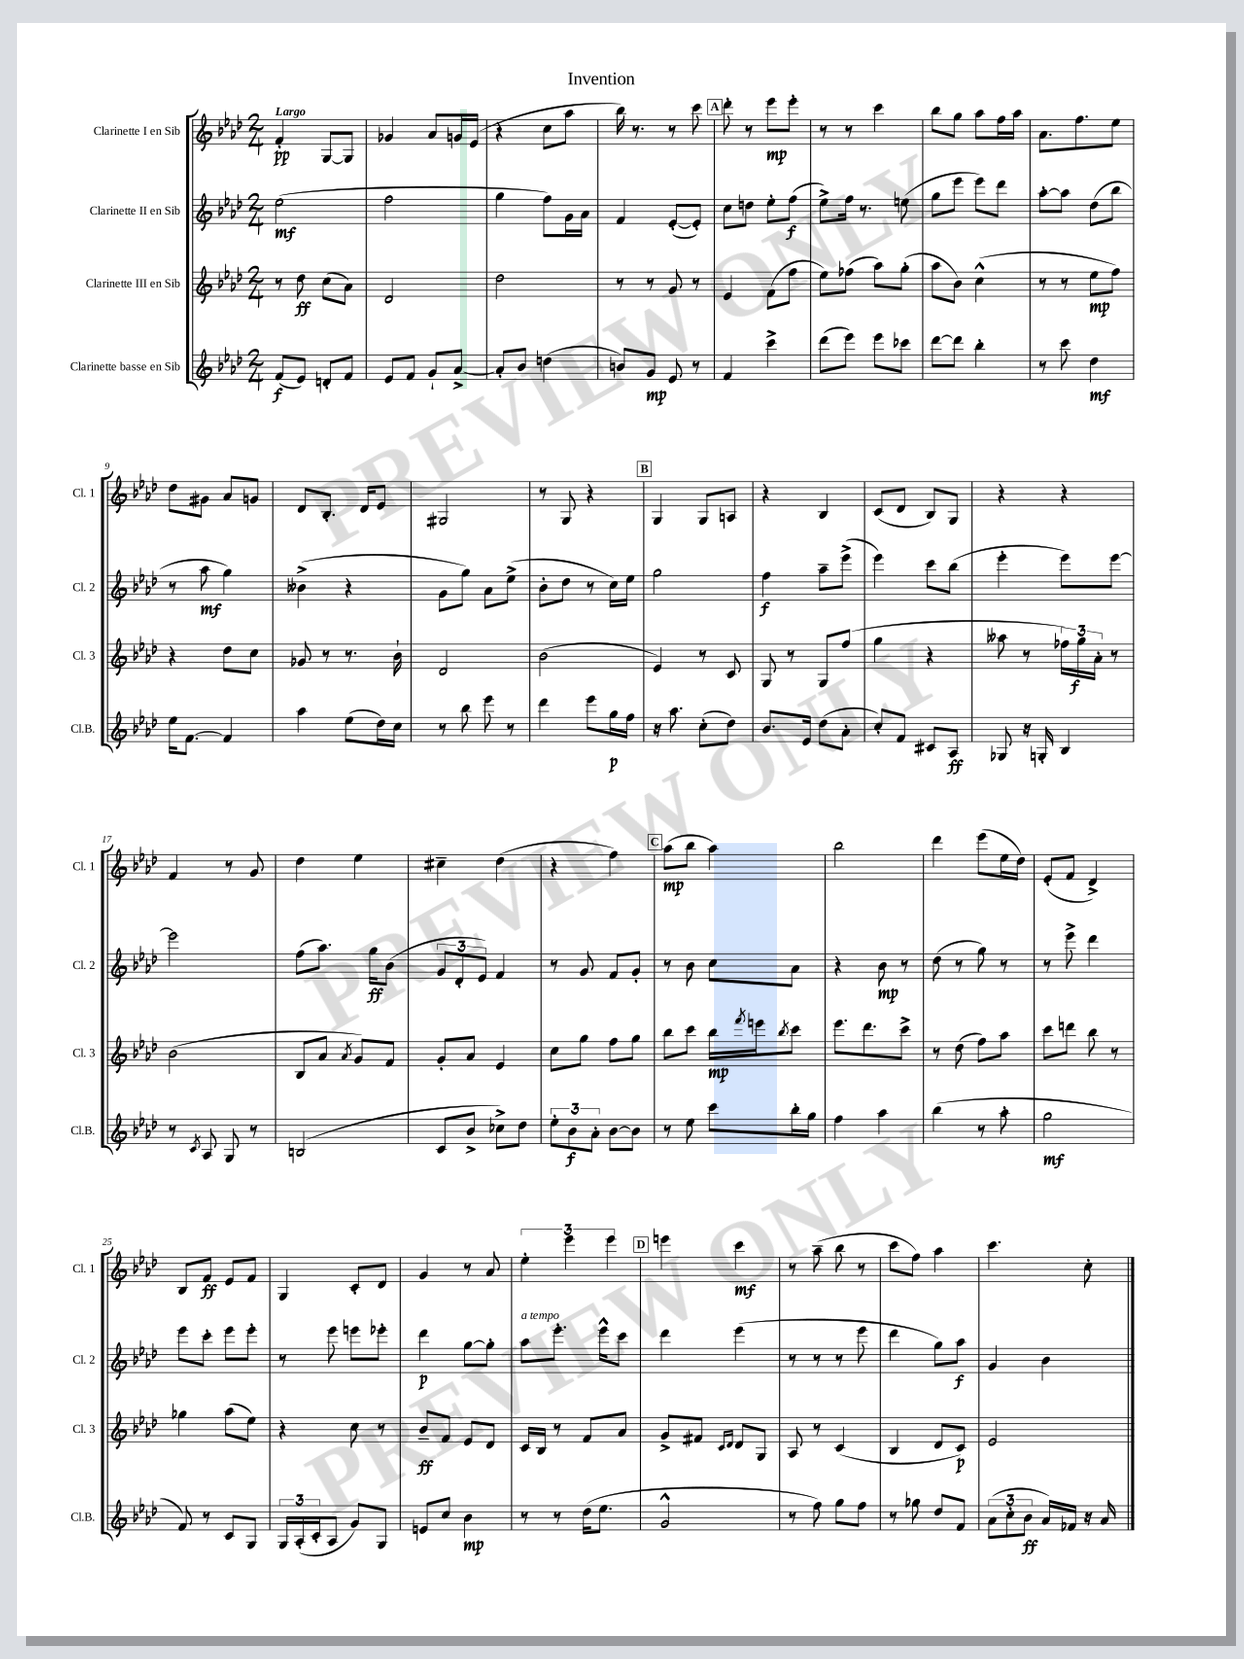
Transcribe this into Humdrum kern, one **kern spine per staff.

**kern	**kern	**kern	**kern
*staff4	*staff3	*staff2	*staff1
*clefG2	*clefG2	*clefG2	*clefG2
*k[b-e-a-d-]	*k[b-e-a-d-]	*k[b-e-a-d-]	*k[b-e-a-d-]
*M2/4	*M2/4	*M2/4	*M2/4
(8f	8r	(2ee-	4f'
8e-)	8dd-	.	.
8d'	(8cc	.	[8G
8f	8a-)	.	8G]
=	=	=	=
8e-	2d-	2ff	4g-
8f	.	.	.
8g`	.	.	8a-
[8a-^	.	.	16g
.	.	.	(16e-
=	=	=	=
8a-']	2dd-	4gg	4r
8b-	.	.	.
(4dd	.	8ff)	8cc
.	.	16g	8aa-
.	.	16a-	.
=	=	=	=
8b)	8r	4f	16bb-)
.	.	.	8.r
8g	8r	.	.
8e-	8g	([8e-'	8r
8r	8r	8e-'])	8ccc
=	=	=	=
4f	4e-	8cc	8ddd-'
.	.	8dd	8r
4ccc^	(8f	8ee-'	8eee-
.	8ff	(8ff	8eee-'
=	=	=	=
(8ddd-	8ee-)	8ee-^)	8r
8eee-)	(8ff-	16ff	8r
.	.	8.r	.
8eee-	8aa-)	.	4ccc
8ccc-	(8gg'	(8ee	.
=	=	=	=
[8ddd-	8aa-	8gg	8bb-
8ddd-]	8b-)	8eee-	8gg
4bb-'	(4cc^^	8eee-)	8aa-
.	.	8ddd-	16ff
.	.	.	16aa-
=	=	=	=
8r	8r	[8aa-'	8.a-
8ccc	8r	8aa-]	.
.	.	.	8.ff
4dd-	8ee-	(8dd-	.
.	8ff)	8bb-	8ee-
=	=	=	=
16ee-	4r	8r	8dd-
[8.f	.	.	.
.	.	8aa-	8g#
4f]	8dd-	4gg)	8a-
.	8cc	.	8g
=	=	=	=
4aa-	8g-	(4b--^	8d-
.	8r	.	8.B-'
(8ee-	8.r	4r	.
.	.	.	16d-
16dd-)	.	.	8e-
16cc	16b-`	.	.
=	=	=	=
8r	2d-	8g	2G#
8bb-	.	8gg)	.
8eee-	.	8a-	.
8r	.	(8ee-^	.
=	=	=	=
4ddd-	(2b-	8b-'	8r
.	.	8dd-	8G
8eee-	.	8r	4r
16gg	.	16cc)	.
16ff	.	16ee-	.
=	=	=	=
16r	4e-)	2gg	4G
8.aa-	.	.	.
(8cc'	8r	.	8G
8dd-)	8c	.	8A
=	=	=	=
8.b-	8G	4ff	4r
.	8r	.	.
16e-	.	.	.
(8dd-	8G	8aa-~	4B-
8a-'	(8ff	(8eee-^	.
=	=	=	=
8cc')	4gg	4eee-)	(8c
8f	.	.	8d-
8c#	4r	8ccc	8B-)
8A-	.	(8bb-	8G
=	=	=	=
8G-	8aa--	4eee-'	4r
16r	8r	.	.
16G'	.	.	.
4B-	24ff-)	8eee-)	4r
.	24gg	.	.
.	24a-'	.	.
.	8r	[8eee-	.
=	=	=	=
8r	(2b-	2eee-]	4f
8qc	.	.	.
8A-	.	.	.
8G	.	.	8r
8r	.	.	8g
=	=	=	=
(2B	8B-	(8ff	4dd-
.	8a-	8.aa-)	.
.	8qa-	.	.
.	8g)	.	4ee-
.	.	16gg	.
.	8f	(8b-	.
=	=	=	=
8c	8g'	12g	4cc#~
.	.	12d-'	.
8b-^	8a-	.	.
.	.	12e-)	.
8cc-^)	4e-	4f	(4dd-
8dd-	.	.	.
=	=	=	=
12ee-'	8cc	8r	4r
12b-	.	.	.
.	8gg	8g	.
12a-'	.	.	.
[8b-	8ff	8f	4ff)
8b-]	8gg	8g'	.
=	=	=	=
8r	8bb-	8r	(8aa-
8ee-	8ccc	8b-	8bb-
8ccc	16bb-	8cc	4aa-)
.	8qfff	.	.
.	16eee	.	.
.	8qbb-	.	.
16bb-'	8ccc	8a-	.
16gg	.	.	.
=	=	=	=
4ff	8.eee-	4r	2bb-
.	8.ddd-	.	.
4aa-	.	8b-	.
.	8ccc^	8r	.
=	=	=	=
(4bb-	8r	(8dd-	4ddd-
.	(8dd-	8r	.
8r	8ff)	8gg)	(8eee-
8aa-'	8aa-	8r	16ee-
.	.	.	16dd-)
=	=	=	=
2gg	8ccc	8r	(8e-'
.	8ddd	8eee-^	8f
.	8bb-	4ddd-	4d-^)
.	8r	.	.
=	=	=	=
8f)	4gg-	8eee-	8B-
8r	.	8ccc'	8f
8c	(8aa-	8eee-	8e-
8G	8ee-)	8eee-'	8f
=	=	=	=
24G	4r	8r	4G
(24A-'	.	.	.
24c'	.	.	.
8A-	.	8eee-	.
8g)	8cc	8eee	8c'
8G	8r	8eee-'	8d-
=	=	=	=
8e	8b-~	4ddd-	4g
8cc	8f	.	.
4b-	8e-	[8gg	8r
.	8d-	8gg']	8a-
=	=	=	=
8r	16c	8aa-	6ee-'
.	16B-	.	.
8r	8r	8.eee-'	.
.	.	.	6eee-
(16dd-	8f	.	.
8.ee-	.	16eee-^^	.
.	.	.	6eee-
.	8a-	8ccc	.
=	=	=	=
2g^^	8g^	4ddd-	4eee
.	8f#	.	.
.	16qqc	.	.
.	16qqd-	.	.
.	8d-	(4eee-	4ccc
.	8G	.	.
=	=	=	=
8r	8A-	8r	8r
8ff)	8r	8r	(8aa-~
8gg	(4c	8r	8bb-
8ff	.	8eee-	8r
=	=	=	=
8r	4B-	4ddd-	8ccc
8gg-	.	.	8ff)
8dd-	8d-	8gg)	4aa-
8f	8c)	8aa-	.
=	=	=	=
(12a-	2e-	4g	4.ccc
12cc'	.	.	.
12b-	.	.	.
16a-)	.	4b-	.
16f-	.	.	.
16r	.	.	8cc'
16a-	.	.	.
==	==	==	==
*-	*-	*-	*-
